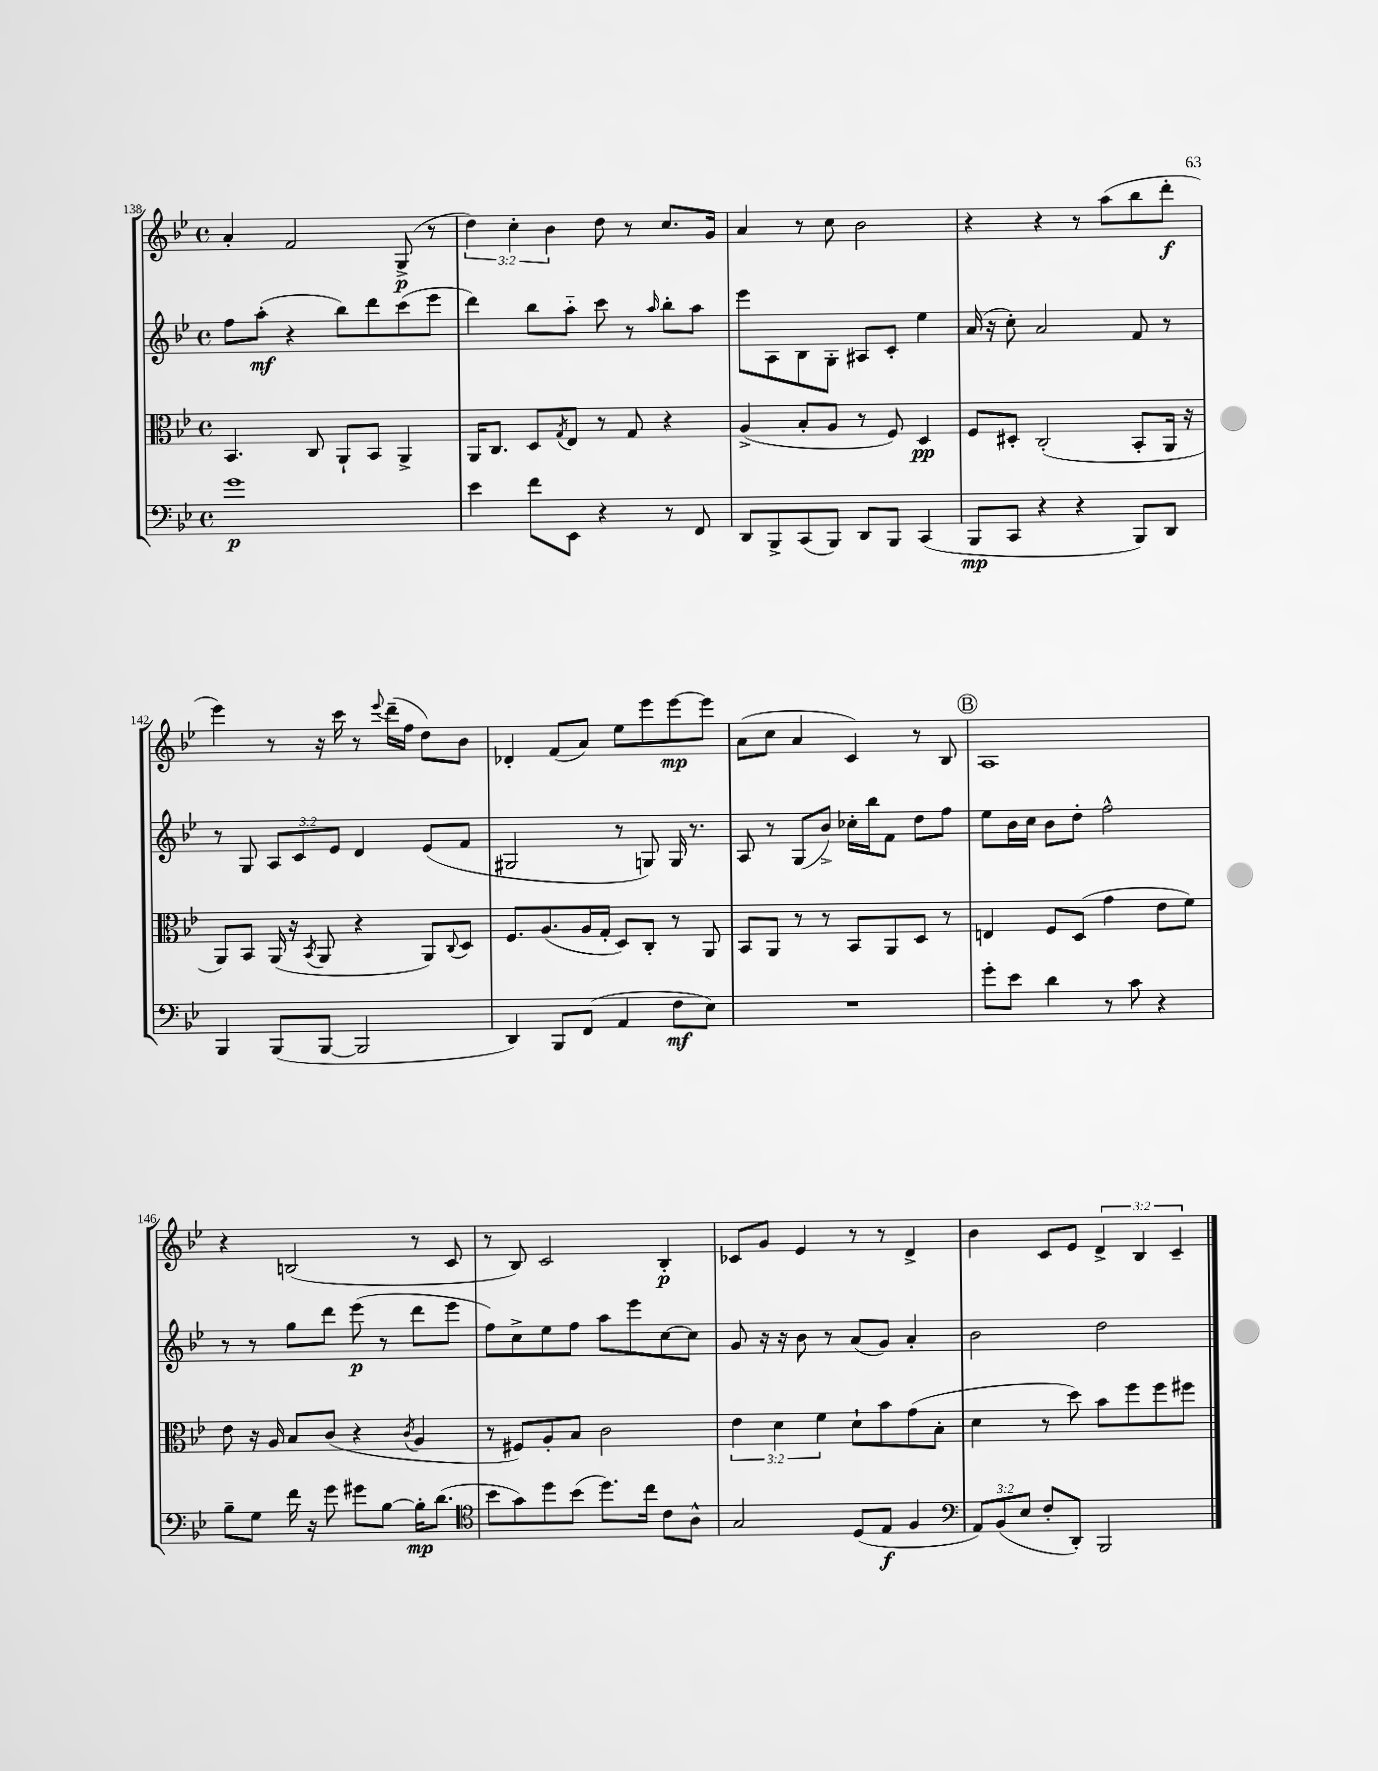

**kern	**kern	**kern	**kern
*staff4	*staff3	*staff2	*staff1
*clefF4	*clefC3	*clefG2	*clefG2
*k[b-e-]	*k[b-e-]	*k[b-e-]	*k[b-e-]
*M4/4	*M4/4	*M4/4	*M4/4
*met(c)	*met(c)	*met(c)	*met(c)
1g	4.BB-/	8ff\L	4a'/
.	.	(8aa'\J	.
.	.	4r	2f/
.	8C/	.	.
.	8AA`/L	8bb-\L)	.
.	8BB-/J	8ddd\	.
.	4AA^/	(8ccc\	(8G^/
.	.	8eee-\J	8r
=	=	=	=
4e-\	16AA/LK	4ddd\)	6dd\)
.	8.C/J	.	.
.	.	.	6cc'\
8f\L	8D/L	8bb-\L	.
.	.	.	6b-\
.	8qG/	.	.
8EE-\J	8E-/J	8aa'~\J	.
4r	8r	8ccc\	8dd\
.	8G/	8r	8r
.	.	16qqaa/	.
8r	4r	8bb-'\L	8.cc/L
8FF/	.	8aa\J	.
.	.	.	16g/Jk
=	=	=	=
8DD/L	(4A^/	8eee-\L	4a/
8BBB-^/	.	8A\	.
(8CC/	8B-'/L	8B-\	8r
8BBB-/J)	8A/J	8G'\J	8cc\
8DD/L	8r	8A#/L	2b-\
8BBB-/J	8F/)	8c'/J	.
(4CC/	4D/	4ee-\	.
=	=	=	=
8BBB-/L	8F/L	(16a/	4r
.	.	16r	.
8CC/J	8D#'/J	8cc'\)	.
4r	(2C'/	2a/	4r
4r	.	.	8r
.	.	.	(8aa\L
8BBB-/L)	8BB-'/L	8f/	8bb-\
8DD/J	16AA/Jk	8r	8ddd'\J
.	16r	.	.
=	=	=	=
4BBB-/	8AA/L)	8r	4eee-\)
.	8BB-/J	8G/	.
(8BBB-/L	(16AA/	12A/L	8r
.	16r	.	.
.	.	12c/	.
.	8qBB-/	.	.
[8BBB-/J	8AA/	.	16r
.	.	12e-/J	.
.	.	.	16ccc\
2BBB-/]	4r	4d/	8r
.	.	.	8qqeee-/
.	.	.	(16ddd~\LL
.	.	.	16ff\JJ
.	8AA/L)	(8e-/L	8dd\L)
.	8qqC/	.	.
.	8D/J	8f/J	8b-\J
=	=	=	=
4DD/)	8.F/L	2G#/	4d-'/
.	(8.A/	.	.
8BBB-/L	.	.	(8f/L
(8FF/J	16A/L	.	8a/J)
.	16G'/JJ	.	.
4AA/	8D/L)	8r	8ee-\L
.	8C'/J	8G/)	8eee-\
8F\L	8r	16G/	[8eee-\
.	.	8.r	.
8E-\J)	8AA/	.	8eee-\]J
=	=	=	=
1r	8BB-/L	8A/	(8a\L
.	8AA/J	8r	8cc\J
.	8r	(8G/L	4a/
.	8r	8b-^/J)	.
.	8BB-/L	16cc-'\LL	4c/)
.	.	16bb-\J	.
.	8AA/	8f\J	.
.	8D/J	8dd\L	8r
.	8r	8ff\J	8B-/
=	=	=	=
8g'\L	4E/	8ee-\L	1A
8e-\J	.	16b-\L	.
.	.	16cc\JJ	.
4d\	8F/L	8b-\L	.
.	(8D/J	8dd'\J	.
8r	4g\	2ff^^\	.
8c\	.	.	.
4r	8e-\L	.	.
.	8f\J)	.	.
=	=	=	=
8B-~\L	8e-\	8r	4r
8G\J	16r	8r	.
.	16A/	.	.
16f\	8B-/L	8gg\L	(2B/
16r	.	.	.
8g\	(8c/J	8ddd\J	.
8g#\L	4r	(8eee-\	.
[8B-\J	.	8r	.
.	8qc/	.	.
16B-'\]LK	4A/	8ddd\L	8r
(8.d\J	.	.	.
.	.	8eee-\J	8c/
=	=	=	=
*clefC4	*	*	*
8b-\L	8r	8ff\L)	8r
8g\)	8F#/L)	8cc^\	8B-/)
8dd\	8A'/	8ee-\	2c/
(8b-\J	8B-/J	8ff\J	.
8.dd\L)	2c\	8aa\L	.
.	.	8eee-\	.
16cc\Jk	.	.	.
8c\L	.	[8cc\	4B-'/
8A^^\J	.	8cc\]J	.
=	=	=	=
2G/	6e-\	8g/	8c-/L
.	.	16r	8g/J
.	6d\	.	.
.	.	16r	.
.	.	8b-\	4e-/
.	6f\	.	.
.	.	8r	.
(8D/L	8d`\L	(8a/L	8r
8E-/J	8b-\	8g/J)	8r
4F/	(8g\	4a'/	4d^/
.	8B-'\J	.	.
=	=	=	=
*clefF4	*	*	*
12AA/L)	4d\	2b-\	4b-\
(12BB-/	.	.	.
12E-/J	.	.	.
8F'/L	8r	.	8c/L
8DD'/J)	8dd\)	.	8e-/J
2BBB-/	8b-\L	2dd\	6d^/
.	8ff\	.	.
.	.	.	6B-/
.	8ff\	.	.
.	.	.	6c~/
.	8ff#\J	.	.
==	==	==	==
*-	*-	*-	*-
